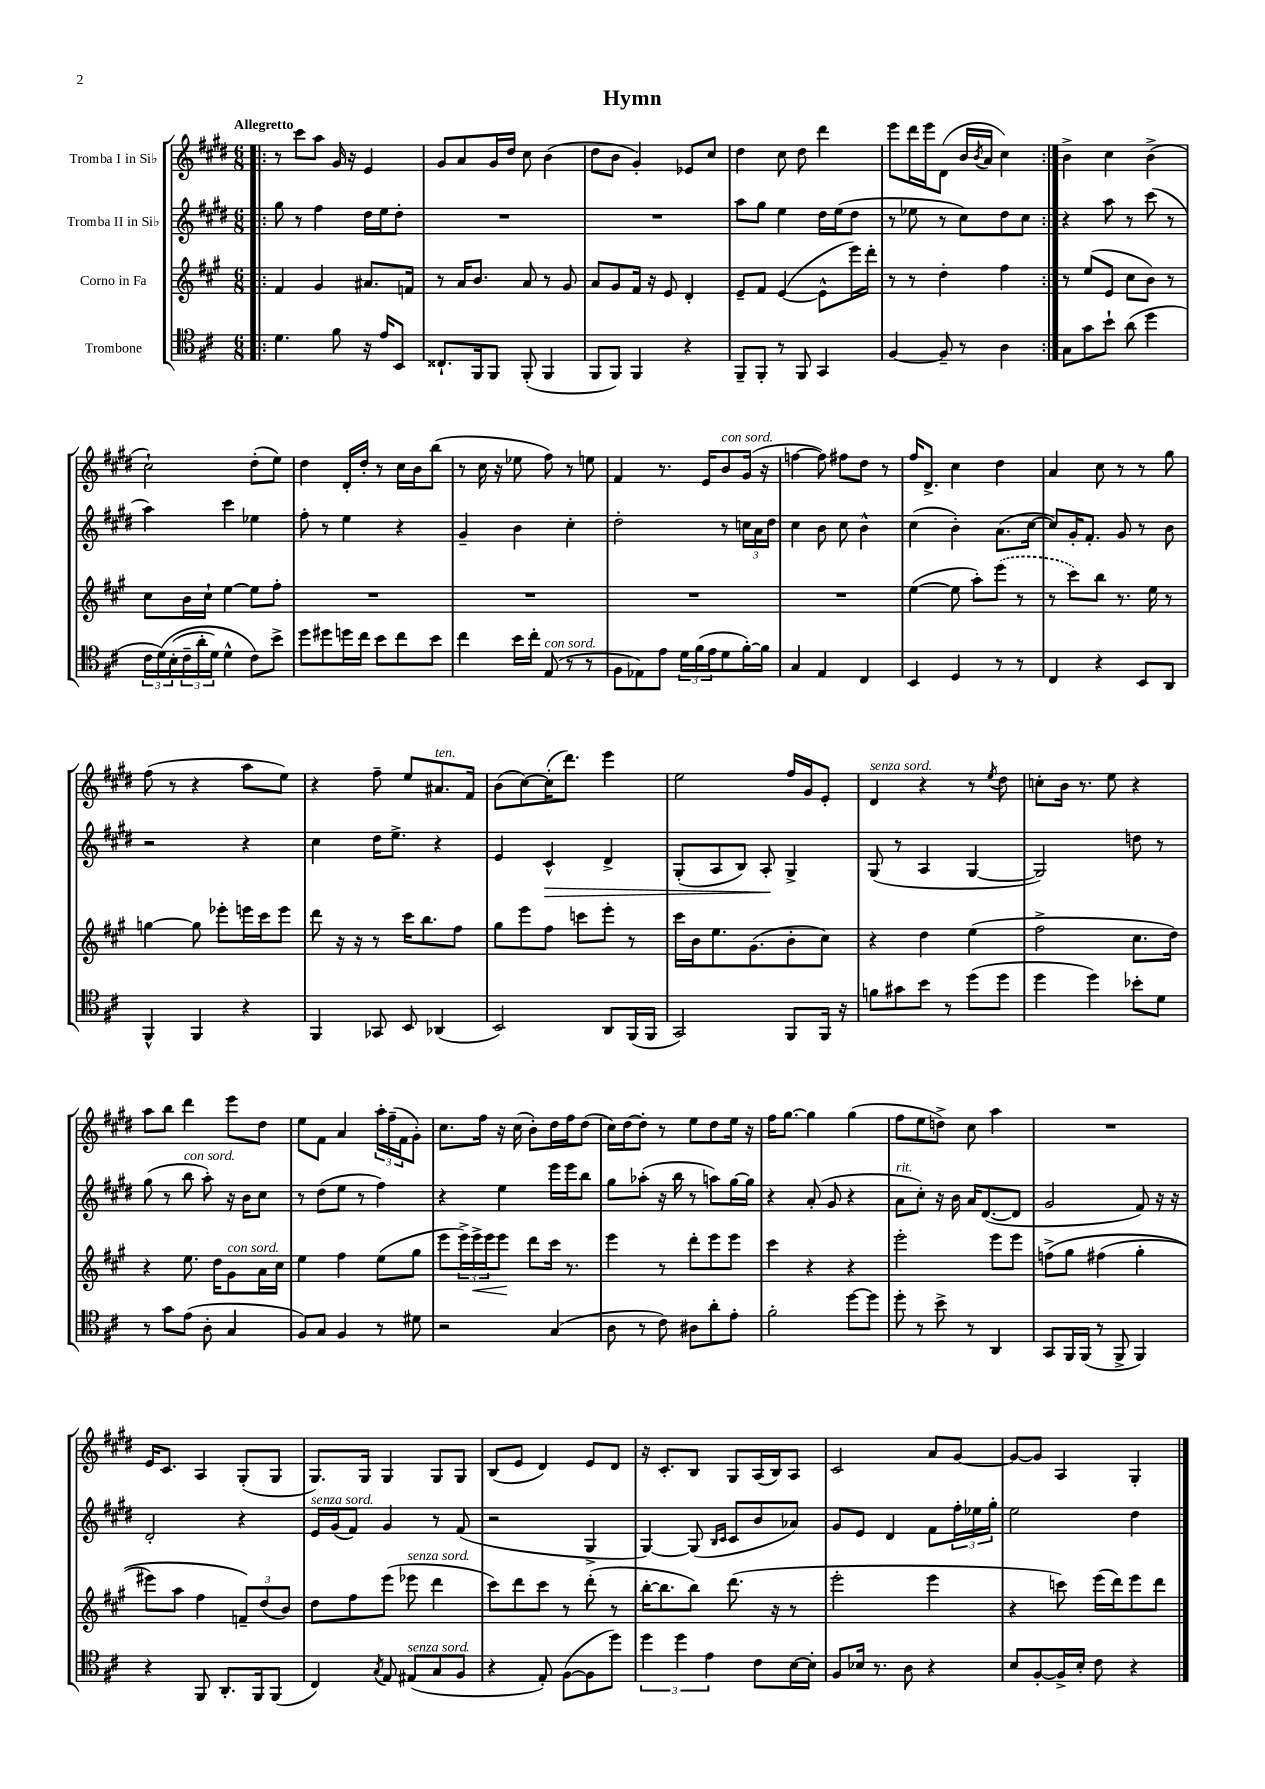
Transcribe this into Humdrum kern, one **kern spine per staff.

**kern	**kern	**dynam	**kern	**dynam	**kern
*part4	*part3	*part3	*part2	*part2	*part1
*staff4	*staff3	*staff3	*staff2	*staff2	*staff1
*I"Trombone	*I"Corno in Fa	*	*I"Tromba II in Si♭	*	*I"Tromba I in Si♭
*clefC4	*clefG2	*	*clefG2	*	*clefG2
*k[f#c#]	*k[f#c#g#]	*	*k[f#c#g#d#]	*	*k[f#c#g#d#]
*M6/8	*M6/8	*	*M6/8	*	*M6/8
=1!|:	=1!|:	=1!|:	=1!|:	=1!|:	=1!|:
!	!	!	!	!	!LO:TX:a:B:t=Allegretto
4.d\	4f#/	.	8gg#\	.	8r
.	.	.	8r	.	8ccc#\L
.	4g#/	.	4ff#\	.	8aa\J
8f#\	.	.	.	.	16g#/
.	.	.	.	.	16r
16r	8.a#X/L	.	16dd#\LL	.	4e/
16e/KL	.	.	16ee\J	.	.
8BB/J	.	.	8dd#'\J	.	.
.	16fn/Jk	.	.	.	.
=2	=2	=2	=2	=2	=2
8.C##X`/L	8r	.	2.r	.	8g#/L
.	16a/KL	.	.	.	8a/
16FF#/k	8.b/J	.	.	.	.
8FF#/J	.	.	.	.	16g#/L
.	.	.	.	.	16dd#/JJ
(8FF#'/	8a/	.	.	.	8cc#\
4FF#/	8r	.	.	.	(4b\
.	8g#/	.	.	.	.
=3	=3	=3	=3	=3	=3
8FF#/L	8a/L	.	2.r	.	8dd#\L
8FF#/J)	8g#/	.	.	.	8b\J
4FF#/	16f#/Jk	.	.	.	4g#'/)
.	16r	.	.	.	.
.	8e/	.	.	.	.
4r	4d'/	.	.	.	8e-X/L
.	.	.	.	.	8cc#/J
=4	=4	=4	=4	=4	=4
8FF#~/L	8e~/L	.	8aa\L	.	4dd#\
8FF#'/J	8f#/J	.	8gg#\J	.	.
8r	([4e/	.	4ee\	.	8cc#\
8FF#/	.	.	.	.	8dd#\
4GG/	8e^^\L]	.	16dd#\LL	.	4ddd#\
.	.	.	(16ee\J	.	.
.	16eee\L)	.	8dd#\J	.	.
.	16ddd'\JJ	.	.	.	.
=5	=5	=5	=5	=5	=5
[4F#/	8r	.	8r	.	8eee\L
.	8r	.	8ee-X\	.	16ddd#\L
.	.	.	.	.	16eee\J
8F#~/]	4dd'\	.	8r	.	(8d#\J
8r	.	.	8cc#\L)	.	16b/LL
.	.	.	.	.	8qb/
.	.	.	.	.	16a/JJ
4A\	4ff#\	.	8dd#\	.	4cc#\)
.	.	.	8cc#\J	.	.
=6:|!	=6:|!	=6:|!	=6:|!	=6:|!	=6:|!
8G\L	8r	.	4r	.	4b^\
8g\	(8ee/L	.	.	.	.
8b`\J	8e/J	.	8aa\	.	4cc#\
(8a\	8cc#\L	.	8r	.	.
4dd\	8b\J)	.	(8ccc#\	.	(4b^\
.	8r	.	8r	.	.
!!LO:LB:g=z
=7	=7	=7	=7	=7	=7
24c#\LL	8cc#\L	.	4aa\)	.	2cc#`\)
(24d\)	.	.	.	.	.
(24B'\	.	.	.	.	.
24c#~\	16b\L	.	.	.	.
24a'\	.	.	.	.	.
.	16cc#`\JJ	.	.	.	.
24d\JJ)	.	.	.	.	.
4d^^\	[4ee\	.	4ccc#\	.	.
8c#\L)	8ee\L]	.	4ee-X\	.	(8dd#'\L
8b^\J	8ff#'\J	.	.	.	8ee\J)
=8	=8	=8	=8	=8	=8
8dd\L	2.r	.	8ff#'\	.	4dd#\
8dd#X\	.	.	8r	.	.
16ddn\L	.	.	4ee\	.	16d#'/LL
16cc#\JJ	.	.	.	.	16dd#'/JJ
8b\L	.	.	.	.	8r
8cc#\	.	.	4r	.	16cc#\LL
.	.	.	.	.	16b\J
8b\J	.	.	.	.	(8bb\J
=9	=9	=9	=9	=9	=9
4cc#\	2.r	.	4g#~/	.	8r
.	.	.	.	.	16cc#\
.	.	.	.	.	16r
16b\LL	.	.	4b\	.	8ee-X\
16cc#'\JJ	.	.	.	.	.
!LO:TX:a:i:t=con sord.	!	!	!	!	!
(8E/	.	.	.	.	8ff#\)
8r	.	.	4cc#'\	.	8r
8r	.	.	.	.	8een\
=10	=10	=10	=10	=10	=10
8F#\L	2.r	.	2dd#'\	.	4f#/
8E-X\)	.	.	.	.	.
8e\J	.	.	.	.	8.r
24d\LL	.	.	.	.	.
(24f#\	.	.	.	.	.
.	.	.	.	.	16e/KL
24e\J	.	.	.	.	.
!	!	!	!	!	!LO:TX:a:i:t=con sord.
8d\	.	.	8r	.	8b/
[16f#'\L)	.	.	24ccn\LL	.	(16g#/Jk
.	.	.	24a\	.	.
16f#\JJ]	.	.	.	.	16r
.	.	.	24dd#\JJ	.	.
=11	=11	=11	=11	=11	=11
4G/	2.r	.	4cc#\	.	[4ffn\
4E/	.	.	8b\	.	8ff\])
.	.	.	8cc#\	.	8ff#X\L
4C#/	.	.	4b^^\	.	8dd#\J
.	.	.	.	.	8r
=12	=12	=12	=12	=12	=12
4BB/	([4ee\	.	(4cc#\	.	16ff#/KL
.	.	.	.	.	8.d#^/J
4D/	8ee\]	.	4b'\)	.	4cc#\
.	8aa'\L)	.	.	.	.
8r	(8eee\J	.	(8.a\L	.	4dd#\
8r	8r	.	.	.	.
.	.	.	[16cc#\Jk	.	.
=13	=13	=13	=13	=13	=13
4C#/	8r	.	8cc#/L])	.	4a/
.	8ccc#\L)	.	16g#'/K	.	.
.	.	.	8.f#'/J	.	.
4r	8bb\J	.	.	.	8cc#\
.	8.r	.	8g#/	.	8r
8BB/L	.	.	8r	.	8r
.	16ee\	.	.	.	.
8AA/J	8r	.	8b\	.	8gg#\
!!LO:LB:g=z
=14	=14	=14	=14	=14	=14
4FF#^^/	[4ggn\	.	2r	.	(8ff#\
.	.	.	.	.	8r
4FF#/	8gg\]	.	.	.	4r
.	8eee-X'\L	.	.	.	.
4r	16eeen\L	.	4r	.	8aa\L
.	16ccc#\J	.	.	.	.
.	8eee\J	.	.	.	8ee\J)
=15	=15	=15	=15	=15	=15
4FF#/	8ddd\	.	4cc#\	.	4r
.	16r	.	.	.	.
.	16r	.	.	.	.
8GG-X/	8r	.	16dd#\KL	.	8ff#~\
.	.	.	8.ee^\J	.	.
8BB/	16ccc#\KL	.	.	.	8ee/L
.	8.bb\	.	.	.	.
!	!	!	!	!	!LO:TX:a:i:t=ten.
(4AA-X/	.	.	4r	.	8.a#X/
.	8ff#\J	.	.	.	.
.	.	.	.	.	16f#/Jk
=16	=16	=16	=16	=16	=16
2BB/)	8gg#\L	.	4e/	.	(8b\L
.	8eee\	.	.	.	[8cc#\)
!	!	!	!	!LO:HP:b	!
.	8ff#\J	.	4c#^^/	>	(16cc#'\K]
.	.	.	.	.	8.ddd#\J)
.	8cccn\L	.	.	.	.
8AA/L	8eee'\J	.	4d#^/	.	4eee\
(16FF#/L	8r	.	.	.	.
16FF#/JJ	.	.	.	.	.
=17	=17	=17	=17	=17	=17
2GG/)	16ccc#\LL	.	(8G#'/L	.	2ee\
.	16b\J	.	.	.	.
.	8.ee\	.	8A/	.	.
.	.	.	8B/J)	.	.
.	(8.g#\	.	.	.	.
.	.	.	8A'/	.	.
8FF#/L	8b'\	.	4G#^/	]	16ff#/LL
.	.	.	.	.	16g#/J
16FF#/Jk	8cc#\J)	.	.	.	8e'/J
16r	.	.	.	.	.
=18	=18	=18	=18	=18	=18
!	!	!	!	!	!LO:TX:a:i:t=senza sord.
8fn\L	4r	.	(8G#/	.	4d#/
8g#X\	.	.	8r	.	.
8b\J	4dd\	.	4A/	.	4r
8r	.	.	.	.	.
(8dd\L	(4ee\	.	[4G#/	.	8r
.	.	.	.	.	8qee/
8dd\J	.	.	.	.	8dd#\
=19	=19	=19	=19	=19	=19
4dd\	2ff#^\	.	2G#/])	.	8ccn'\L
.	.	.	.	.	16b\Jk
.	.	.	.	.	8.r
4dd\)	.	.	.	.	.
.	.	.	.	.	8ee\
8b-X'\L	8.cc#\L	.	8ddn\	.	4r
8d\J	.	.	8r	.	.
.	16dd\Jk)	.	.	.	.
!!LO:LB:g=z
=20	=20	=20	=20	=20	=20
8r	4r	.	(8gg#\	.	8aa\L
8g\L	.	.	8r	.	8bb\J
!	!	!	!LO:TX:a:i:t=con sord.	!	!
(8e\J	8.ee\	.	8bb\	.	4ddd#\
8A'\	.	.	8aa'\)	.	.
.	16dd\KL	.	.	.	.
!	!LO:TX:a:i:t=con sord.	!	!	!	!
4G/	8g#\	.	16r	.	8eee\L
.	.	.	16b\KL	.	.
.	16a\L	.	8cc#\J	.	8dd#\J
.	16cc#\JJ	.	.	.	.
=21	=21	=21	=21	=21	=21
8F#/L)	4ee\	.	8r	.	8ee\L
8G/J	.	.	(8dd#\L	.	8f#\J
4F#/	4ff#\	.	8ee\J	.	4a/
.	.	.	8r	.	.
8r	(8ee\L	.	4ff#\)	.	24aa'\LL
.	.	.	.	.	(24ff#~\
.	.	.	.	.	24f#\J
8d#X\	8gg#\J	.	.	.	8g#'\J)
=22	=22	=22	=22	=22	=22
2r	8eee\L	.	4r	.	8.cc#\L
.	24eee^\L)	.	.	.	.
!	!	!LO:HP:b	!	!	!
.	24eee^\	<	.	.	.
.	.	.	.	.	16ff#\Jk
.	24eee\J	.	.	.	.
.	8eee\J	.	4ee\	.	16r
.	.	.	.	.	(16cc#\
.	8ddd\L	[	.	.	8b'\L)
(4G/	16ccc#\Jk	.	16eee\LL	.	16dd#\L
.	8.r	.	16eee\J	.	16ff#\J
.	.	.	8bb\J	.	(8dd#\J
=23	=23	=23	=23	=23	=23
8A\	4eee\	.	8gg#\L	.	16cc#\LL)
.	.	.	.	.	[16dd#\J
8r	.	.	(8aa-X'\J	.	8dd#'\J]
8c#\)	8r	.	16r	.	8r
.	.	.	16bb\	.	.
8A#X\L	8ddd'\L	.	8r	.	8ee\L
8a'\	8eee\	.	8aan\L)	.	8dd#\
8e'\J	8eee\J	.	[16gg#\L	.	16ee\Jk
.	.	.	16gg#\JJ]	.	16r
=24	=24	=24	=24	=24	=24
2f#'\	4ccc#\	.	4r	.	16ff#\KL
.	.	.	.	.	[8.gg#\J
.	4r	.	(8a'/	.	4gg#\]
.	.	.	8g#/	.	.
[8dd\L	4r	.	4r	.	(4gg#\
8dd\J]	.	.	.	.	.
=25	=25	=25	=25	=25	=25
!	!	!	!LO:TX:a:i:t=rit.	!	!
8dd'\	2eee'\	.	8a\L	.	8ff#\L
8r	.	.	8cc#'\J)	.	8ee\
8b^\	.	.	16r	.	8ddn^\J)
.	.	.	16b\	.	.
8r	.	.	16a/KL	.	8cc#\
.	.	.	([8.d#/	.	.
4AA/	8eee\L	.	.	.	4aa\
.	8eee\J	.	8d#/J]	.	.
=26	=26	=26	=26	=26	=26
8GG/L	(8ffn^\L	.	2g#/	.	2.r
16FF#/L	8gg#\J	.	.	.	.
(16FF#/JJ	.	.	.	.	.
8r	(4ff#X\	.	.	.	.
8FF#^/	.	.	.	.	.
4FF#/)	4gg#'\	.	8f#/)	.	.
.	.	.	16r	.	.
.	.	.	16r	.	.
!!LO:LB:g=z
=27	=27	=27	=27	=27	=27
4r	8eee#X\L)	.	2d#'/	.	16e/KL
.	.	.	.	.	8.c#/J
.	8aa\J	.	.	.	.
8FF#/	4ff#\	.	.	.	4A/
8.AA'/L	.	.	.	.	.
.	12fn~/L)	.	4r	.	(8G#'/L
16FF#/k	.	.	.	.	.
.	(12dd/	.	.	.	.
(8FF#/J	.	.	.	.	8G#/J
.	12b/J)	.	.	.	.
=28	=28	=28	=28	=28	=28
!	!	!	!LO:TX:a:i:t=senza sord.	!	!
4C#/)	8dd\L	.	16e/LL	.	8.G#/L)
.	.	.	(16g#/J	.	.
.	8ff#\	.	8f#/J)	.	.
.	.	.	.	.	16G#/Jk
8qG/	.	.	.	.	.
8E/	(8eee\J	.	4g#/	.	4G#/
!	!LO:TX:a:i:t=senza sord.	!	!	!	!
!LO:TX:a:i:t=senza sord.	!	!	!	!	!
(8E#X/L	8eee-X\	.	.	.	.
8G/	4ddd\	.	8r	.	8G#/L
8F#/J	.	.	(8f#/	.	8G#/J
=29	=29	=29	=29	=29	=29
4r	8ccc#\L)	.	2r	.	(8B/L
.	8ddd\	.	.	.	8e/J
8E'/)	8ccc#\J	.	.	.	4d#/)
([8F#\L	8r	.	.	.	.
8F#\]	(8ddd'\	.	4G#^/	.	8e/L
8dd\J)	8r	.	.	.	8d#/J
=30	=30	=30	=30	=30	=30
6dd\	[16bb'\KL	.	[4G#/)	.	16r
.	8.bb\]	.	.	.	8.c#'/L
6dd\	.	.	.	.	.
.	8bb\J)	.	(8G#/]	.	8B/J
6e\	.	.	.	.	.
.	.	.	16qqB/LL	.	.
.	.	.	16qqc#/JJ	.	.
.	(8.ddd\	.	8c#/L	.	8G#/L
8c#\L	.	.	8b/	.	(16A/L
.	16r	.	.	.	16B/J)
[16B\L	8r	.	8a-X/J)	.	8A/J
16B'\JJ]	.	.	.	.	.
=31	=31	=31	=31	=31	=31
8F#/L	2eee'\	.	8g#/L	.	2c#/
16B-X/Jk	.	.	8e/J	.	.
8.r	.	.	.	.	.
.	.	.	4d#/	.	.
8A\	.	.	.	.	.
4r	4eee\	.	8f#\L	.	8a/L
.	.	.	24ff#'\L	.	[8g#/J
.	.	.	24ee-X\	.	.
.	.	.	24gg#'\JJ	.	.
=32	=32	=32	=32	=32	=32
8B/L	4r	.	2ee\	.	8g#/L_
[8F#'/	.	.	.	.	8g#/J]
16F#^/L]	8cccn\)	.	.	.	4A/
16B'/JJ	.	.	.	.	.
8c#\	(16eee\LL	.	.	.	.
.	16ddd\J)	.	.	.	.
4r	8eee\	.	4dd#\	.	4G#'/
.	8ddd\J	.	.	.	.
==	==	==	==	==	==
*-	*-	*-	*-	*-	*-
